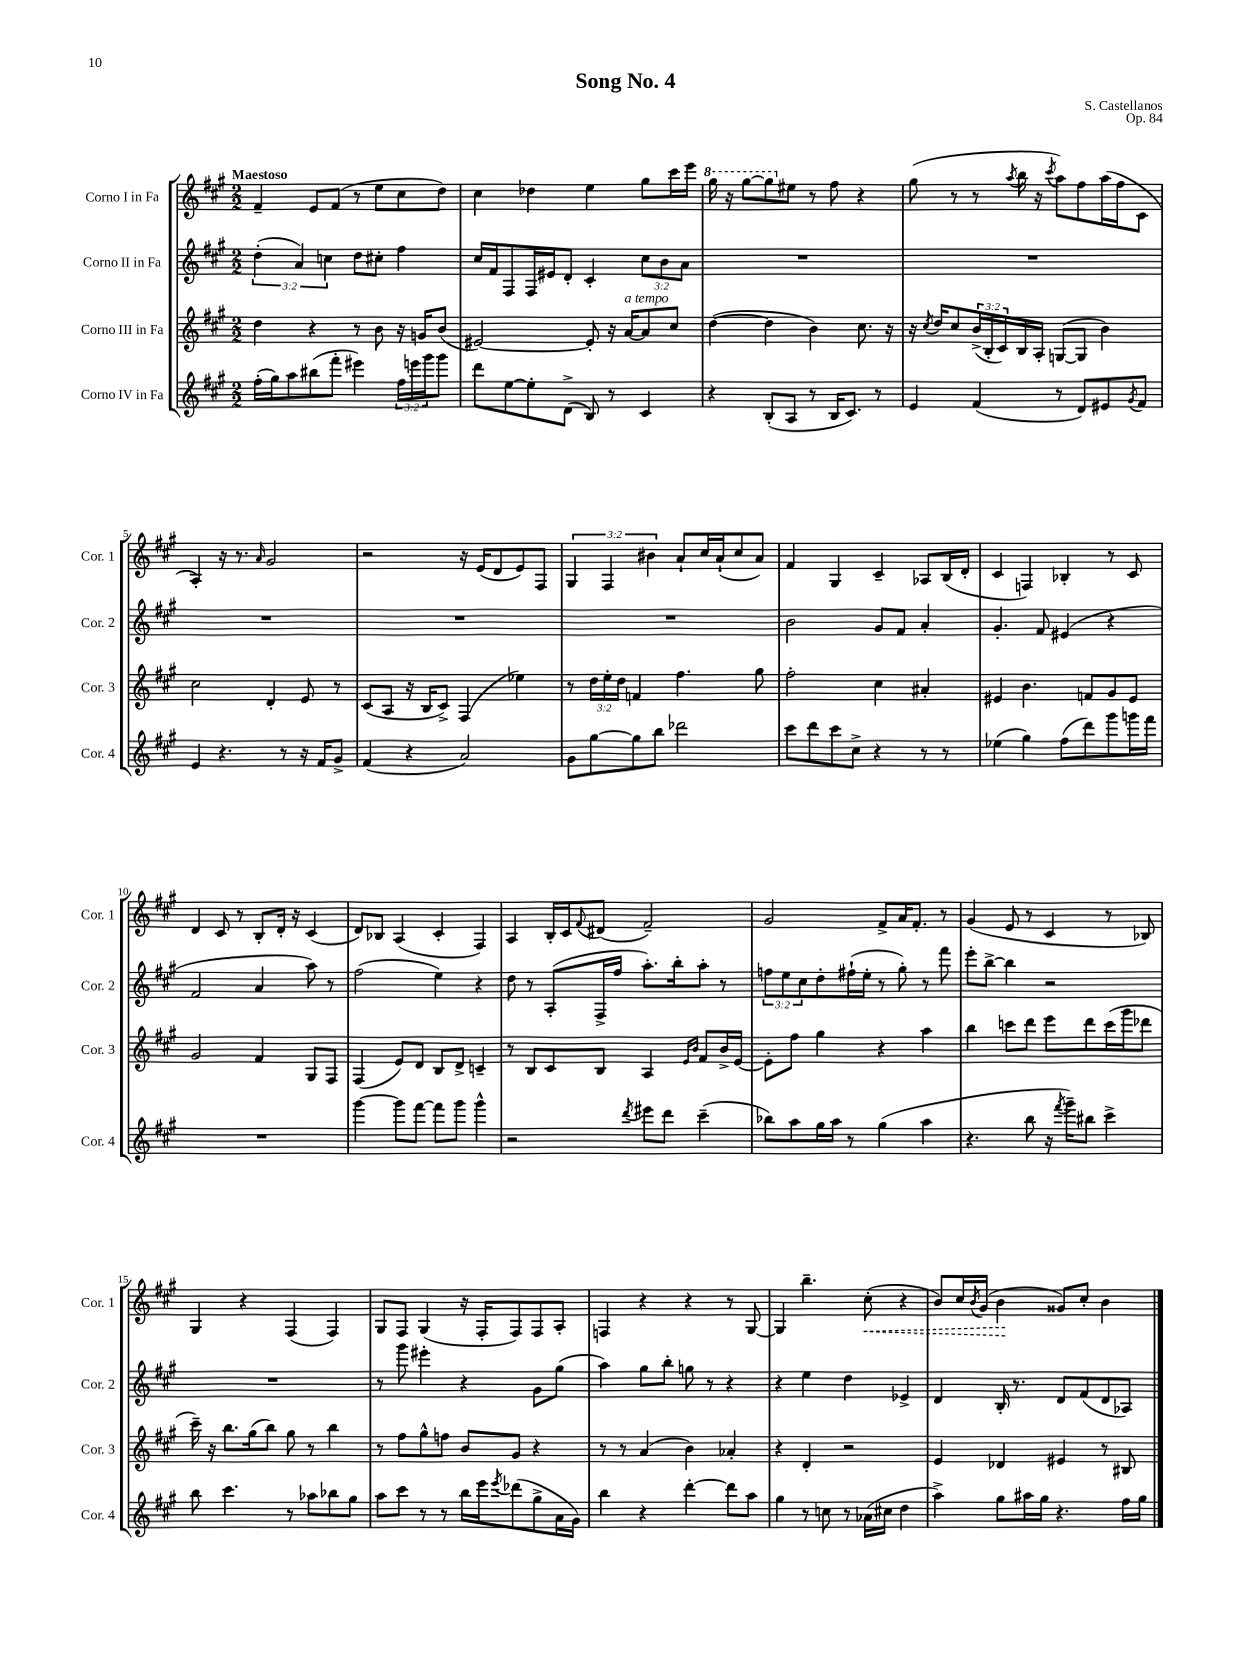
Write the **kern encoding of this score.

**kern	**kern	**kern	**kern
*staff4	*staff3	*staff2	*staff1
*clefG2	*clefG2	*clefG2	*clefG2
*k[f#c#g#]	*k[f#c#g#]	*k[f#c#g#]	*k[f#c#g#]
*M2/2	*M2/2	*M2/2	*M2/2
(16ff#'	4dd	(6dd'	4f#~
16gg#)	.	.	.
8aa	.	.	.
.	.	6a)	.
(8bb#	4r	.	8e
.	.	6cc	.
8fff#'	.	.	(8f#
4eee#)	8r	8dd	8r
.	8b	8cc#'	8ee
24ff#	16r	4ff#	8cc#
24eee	.	.	.
.	16g	.	.
24ggg#	.	.	.
8ggg#	(8b	.	8dd)
=	=	=	=
8ddd	[2e#)	16cc#	4cc#
.	.	16f#	.
[8ee	.	8F#	.
8ee']	.	16F#	4dd-
.	.	16e#	.
(8d^	.	8d'	.
8B)	8e#']	4c#'	4ee
8r	16r	.	.
.	[16a	.	.
4c#	8a]	12cc#	8gg#
.	.	12b	.
.	8cc#	.	16ccc#
.	.	12a	.
.	.	.	16eee
=	=	=	=
4r	([4dd	1r	16ggg#
.	.	.	16r
.	.	.	[8ggg#
(8B'	4dd]	.	8ggg#]
8A	.	.	8ee#
8r	4b)	.	8r
16B	.	.	8ff#
8.c#)	.	.	.
.	8.cc#	.	4r
8r	.	.	.
.	16r	.	.
=	=	=	=
4e	16r	1r	(8gg#
.	8qcc#	.	.
.	16dd	.	.
.	8cc#	.	8r
(4f#	(24b^	.	8r
.	24B'	.	.
.	24c#)	.	.
.	.	.	8qaa
.	16B	.	16bb
.	16A'	.	16r
.	.	.	8qccc#
8r	([8G	.	8aa)
8d)	8G]	.	8ff#
8e#	4b)	.	(16aa
.	.	.	16ff#
8qg#	.	.	.
8f#	.	.	8c#
=	=	=	=
4e	2cc#	1r	4A')
4.r	.	.	16r
.	.	.	8.r
.	.	.	16qqa
.	4d'	.	2g#
8r	.	.	.
16r	8e	.	.
16f#	.	.	.
8g#^	8r	.	.
=	=	=	=
(4f#	(8c#	1r	2r
.	8A	.	.
4r	16r	.	.
.	16B	.	.
.	8c#^)	.	.
2a)	(4F#	.	16r
.	.	.	(16e
.	.	.	8d
.	4ee-)	.	8e)
.	.	.	8F#
=	=	=	=
8g#	8r	1r	6G#
[8gg#	24dd	.	.
.	24ee'	.	6F#
.	24dd	.	.
8gg#]	4f	.	.
.	.	.	6b#
8bb	.	.	.
2ddd-	4.ff#	.	8a`
.	.	.	16cc#
.	.	.	(16a`
.	.	.	8cc#
.	8gg#	.	8a)
=	=	=	=
8ccc#	2ff#'	2b	4f#
8ddd	.	.	.
8ccc#	.	.	4G#
8cc#^	.	.	.
4r	4cc#	8g#	4c#~
.	.	8f#	.
8r	4a#'	4a'	8A-
8r	.	.	(16B
.	.	.	16d'
=	=	=	=
(4ee-	4e#	4.g#'	4c#
4gg#)	4.b	.	4F)
.	.	8f#	.
(8ff#	.	(4e#	4B-'
8ddd)	8f	.	.
8ggg#	8g#	4r	8r
16ggg	8e#	.	8c#
16fff#	.	.	.
=	=	=	=
1r	2g#	2f#	4d
.	.	.	8c#
.	.	.	8r
.	4f#	4a	8B'
.	.	.	16d'
.	.	.	16r
.	8G#	8aa)	(4c#
.	8F#	8r	.
=	=	=	=
[4ggg#	(4F#	(2ff#	8d)
.	.	.	8B-
8ggg#]	8e)	.	(4A
[8fff#	8d	.	.
8fff#]	8B	4ee)	4c#'
8ggg#	8d^	.	.
4ggg#^^	4c~	4r	4F#)
=	=	=	=
2r	8r	8dd	4A
.	8B	8r	.
.	8c#	(8A'	16B'
.	.	.	16c#
.	.	.	8qqf#
.	8B	16F#^	(8d#
.	.	16ff#	.
8qddd	.	.	.
8eee#	4A	8.aa')	2f#~)
8ddd	.	.	.
.	.	16bb'	.
.	16qqe	.	.
.	16qqb	.	.
(4ccc#~	8f#	8aa'	.
.	16b^	8r	.
.	[16e	.	.
=	=	=	=
8bb-)	8e']	12ff	2g#
.	.	12ee	.
8aa	8ff#	.	.
.	.	12cc#	.
16gg#	4gg#	8dd'	.
16aa	.	.	.
8r	.	(16ff#`	.
.	.	16ee'	.
(4gg#	4r	8r	8f#^
.	.	8gg#')	16a
.	.	.	8.f#'
4aa	4aa	8r	.
.	.	8fff#	8r
=	=	=	=
4.r	4bb	8eee'	(4g#
.	.	[8bb^	.
.	8ccc	4bb]	8e
8bb	8ddd	.	8r
16r	8eee	2r	4c#
8qfff#	.	.	.
16ggg#~)	.	.	.
8bb#	8ddd	.	.
4ccc#^	(16ccc	.	8r
.	16ggg#	.	.
.	8ddd-	.	8B-)
=	=	=	=
8bb	16ccc#~)	1r	4G#
.	16r	.	.
4.ccc#	8.bb	.	.
.	.	.	4r
.	(16gg#	.	.
.	8bb)	.	.
8r	8gg#	.	(4F#
8aa-	8r	.	.
8bb-	4bb	.	4F#)
8gg#	.	.	.
=	=	=	=
8aa	8r	8r	8G#
8ccc#	8ff#	8ggg#	8F#
8r	8gg#^^	4eee#'	(4G#
8r	8ff	.	.
16bb	8b	4r	16r
16eee	.	.	16F#'
8qeee	.	.	.
(8ddd-	8g#	.	8F#)
8gg#^	4r	8g#	8F#
16a	.	(8gg#	8A'
16g#)	.	.	.
=	=	=	=
4bb	8r	4aa)	4F
.	8r	.	.
4r	(4a	8gg#	4r
.	.	8bb'	.
[4ddd'	4b)	8gg	4r
.	.	8r	.
8ddd]	4a-'	4r	8r
8aa	.	.	[8G#
=	=	=	=
4gg#	4r	4r	4G#]
8r	4d'	4ee	4.bb~
8cc	.	.	.
8r	2r	4dd	.
(16a-	.	.	(8cc#'
16cc#	.	.	.
4dd	.	4e-^	4r
=	=	=	=
4aa^)	4e	4d	8b)
.	.	.	16cc#
.	.	.	8qb
.	.	.	(16g#
8gg#	4d-	16B'	4b
.	.	8.r	.
16aa#	.	.	.
16gg#	.	.	.
4.r	4e#	8d	8g##)
.	.	(8f#	8cc#'
.	8r	8d	4b
16ff#	8B#	8A-)	.
16gg#	.	.	.
==	==	==	==
*-	*-	*-	*-
